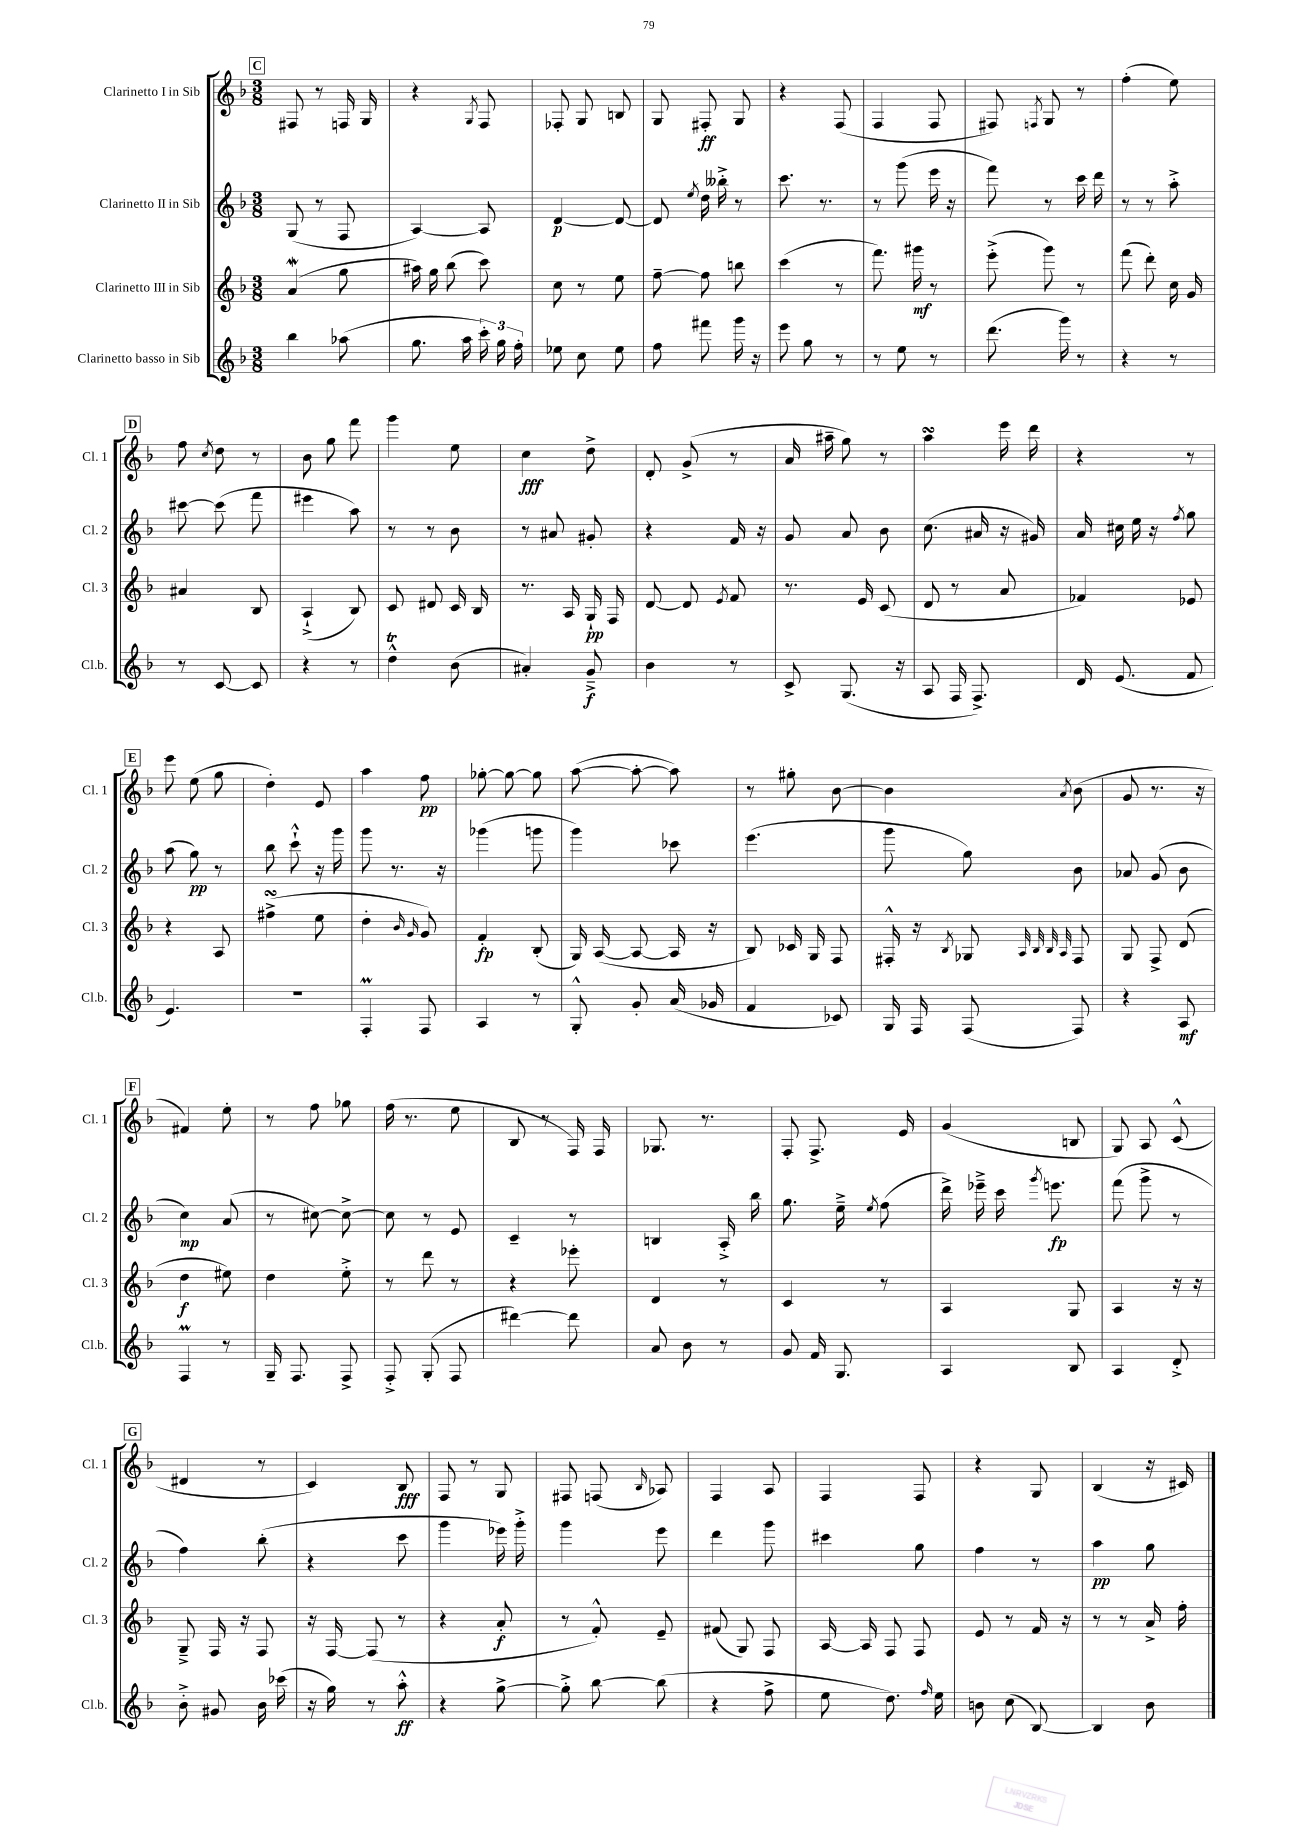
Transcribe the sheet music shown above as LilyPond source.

<<
\new StaffGroup <<
\new Staff = "s0" \with { instrumentName = "Clarinetto I in Sib" shortInstrumentName = "Cl. 1" } {
    \clef treble \key f \major \numericTimeSignature \time 3/8
    \autoBeamOff \mark \markup { \box "C" } fis8 r8 f16 g16 |
    r4 \acciaccatura { g8 } f8 |
    fes8-. g8 b8 |
    g8 fis8-.\ff g8 |
    r4 f8( |
    f4 f8 |
    fis8) \acciaccatura { f8 } g8 r8 |
    f''4-.( e''8) |
    \mark \markup { \box "D" } f''8 \acciaccatura { c''8 } d''8 r8 |
    bes'8 g''8 f'''8 |
    g'''4 e''8 |
    c''4\fff d''8-> |
    d'8-. g'8->( r8 |
    a'16 ais''16-- g''8) r8 |
    a''4\turn e'''16 d'''16 |
    r4 r8 |
    \mark \markup { \box "E" } e'''8 e''8( g''8 |
    d''4-.) e'8 |
    a''4 f''8\pp |
    ges''8~-. ges''8~ ges''8 |
    a''8~( a''8~-. a''8) |
    r8 gis''8-. bes'8~ |
    bes'4 \acciaccatura { a'8 } bes'8( |
    g'8 r8. r16 |
    \mark \markup { \box "F" } fis'4) e''8-. |
    r8 f''8 ges''8 |
    f''16( r8. e''8 |
    bes8 r8 f16) f16 |
    ges8. r8. |
    f8-. f8.-> e'16 |
    g'4( b8 |
    g8) a8 c'8-^( |
    \mark \markup { \box "G" } dis'4 r8 |
    c'4) bes8\fff |
    f8 r8 g8 |
    fis8 f8( \grace { bes16 } aes8) |
    f4 a8 |
    f4 f8 |
    r4 g8 |
    bes4( r16 cis'16) \bar "|." |
}
\new Staff = "s1" \with { instrumentName = "Clarinetto II in Sib" shortInstrumentName = "Cl. 2" } {
    \clef treble \key f \major \numericTimeSignature \time 3/8
    \autoBeamOff \mark \markup { \box "C" } g8( r8 f8 |
    a4~) a8 |
    d'4~\p d'8~ |
    d'8 \acciaccatura { e''8 } d''16 beses''16-.-> r8 |
    c'''8. r8. |
    r8 g'''8( e'''16 r16 |
    f'''8) r8 c'''16 d'''16 |
    r8 r8 a''8-.-> |
    \mark \markup { \box "D" } cis'''8~ cis'''8( f'''8 |
    eis'''4 a''8) |
    r8 r8 bes'8 |
    r8 ais'8 gis'8-. |
    r4 f'16 r16 |
    g'8 a'8 bes'8 |
    c''8.( ais'16 r16 gis'16) |
    a'16 cis''16 e''16 r16 \acciaccatura { f''8 } g''8 |
    \mark \markup { \box "E" } a''8( g''8\pp) r8 |
    bes''8 c'''8-!-^ r16 g'''16 |
    g'''8 r8. r16 |
    ges'''4( g'''8 |
    g'''4) ces'''8 |
    e'''4.( |
    g'''8 g''8) bes'8 |
    aes'8 g'8( bes'8 |
    \mark \markup { \box "F" } c''4\mp) a'8( |
    r8 cis''8~) cis''8~-> |
    cis''8 r8 e'8 |
    c'4-- r8 |
    b4 a16-.-> bes''16 |
    g''8. e''16---> \acciaccatura { e''8 } f''8( |
    d'''16->) ees'''16---> c'''16 \acciaccatura { g'''8 } e'''8.\fp |
    f'''8( g'''8-> r8 |
    \mark \markup { \box "G" } f''4) bes''8-.( |
    r4 c'''8 |
    g'''4 ees'''16) g'''16-.-> |
    g'''4 e'''8 |
    d'''4 g'''8 |
    cis'''4 g''8 |
    f''4 r8 |
    a''4\pp g''8 \bar "|." |
}
\new Staff = "s2" \with { instrumentName = "Clarinetto III in Sib" shortInstrumentName = "Cl. 3" } {
    \clef treble \key f \major \numericTimeSignature \time 3/8
    \autoBeamOff \mark \markup { \box "C" } a'4\mordent( g''8 |
    ais''16) g''16 bes''8( c'''8) |
    c''8 r8 e''8 |
    f''8~-- f''8 b''8 |
    c'''4( r8 |
    f'''8.) gis'''16\mf r8 |
    e'''8-.->( g'''8) r8 |
    f'''8( d'''8-.) c''16 g'16 |
    \mark \markup { \box "D" } ais'4 bes8 |
    a4-!->( bes8) |
    c'8 dis'8 c'16 bes16 |
    r8. a16 g16-!\pp f16 |
    d'8~ d'8 \acciaccatura { e'8 } f'8 |
    r8. e'16 c'8( |
    d'8 r8 a'8 |
    fes'4) ees'8 |
    \mark \markup { \box "E" } r4 a8 |
    fis''4->\turn( e''8 |
    d''4-. \grace { bes'16 g'16 } g'8) |
    f'4-.\fp bes8-.( |
    g16) a16~( a8~ a16 r16 |
    bes8) ces'16 g16 f8 |
    fis16-.-^ r16 \acciaccatura { bes8 } ges8 \grace { a32 bes32 bes32 a32 } fis8 |
    g8 f8-> d'8( |
    \mark \markup { \box "F" } d''4\f eis''8) |
    d''4 e''8-.-> |
    r8 d'''8 r8 |
    r4 ees'''8-. |
    d'4 r8 |
    c'4 r8 |
    a4 g8 |
    a4 r16 r16 |
    \mark \markup { \box "G" } g8---> f16 r16 f8 |
    r16 f16~ f8( r8 |
    r4 a'8-.\f |
    r8 f'8-.-^) e'8-- |
    fis'8( g8) f8 |
    a16~ a16 f8 f8 |
    e'8 r8 f'16 r16 |
    r8 r8 a'16-> f''16-. \bar "|." |
}
\new Staff = "s3" \with { instrumentName = "Clarinetto basso in Sib" shortInstrumentName = "Cl.b." } {
    \clef treble \key f \major \numericTimeSignature \time 3/8
    \autoBeamOff \mark \markup { \box "C" } bes''4 aes''8( |
    g''8. a''16 \tuplet 3/2 { c'''16-.) g''16 f''16-. } |
    ees''8 c''8 ees''8 |
    f''8 fis'''8 g'''16 r16 |
    e'''8 g''8 r8 |
    r8 e''8 r8 |
    d'''8.( g'''16) r8 |
    r4 r8 |
    \mark \markup { \box "D" } r8 c'8~ c'8 |
    r4 r8 |
    d''4-^\trill bes'8( |
    ais'4-.) g'8--->\f |
    bes'4 r8 |
    c'8-> g8.( r16 |
    a8 f16 f8.->) |
    d'16 e'8.( f'8 |
    \mark \markup { \box "E" } e'4.) |
    r4. |
    f4-.\prall f8 |
    a4 r8 |
    g8-.-^ g'8-. a'16( ges'16 |
    f'4 ces'8) |
    g16 f16 f8( f8) |
    r4 a8\mf |
    \mark \markup { \box "F" } f4\prall r8 |
    g16-- f8. f8-> |
    f8-.-> g8-.( f8 |
    dis'''4~) dis'''8 |
    a'8 bes'8 r8 |
    g'8 f'16 g8. |
    a4 bes8 |
    a4 d'8-.-> |
    \mark \markup { \box "G" } bes'8-.-> gis'8 bes'16 ces'''16( |
    r16 g''16) r8 a''8-.-^\ff |
    r4 g''8~-> |
    g''8-.-> bes''8~ bes''8( |
    r4 f''8-> |
    e''8 d''8.) \grace { f''16 } e''16 |
    b'8 c''8( bes8~) |
    bes4 bes'8 \bar "|." |
}
>>
>>
